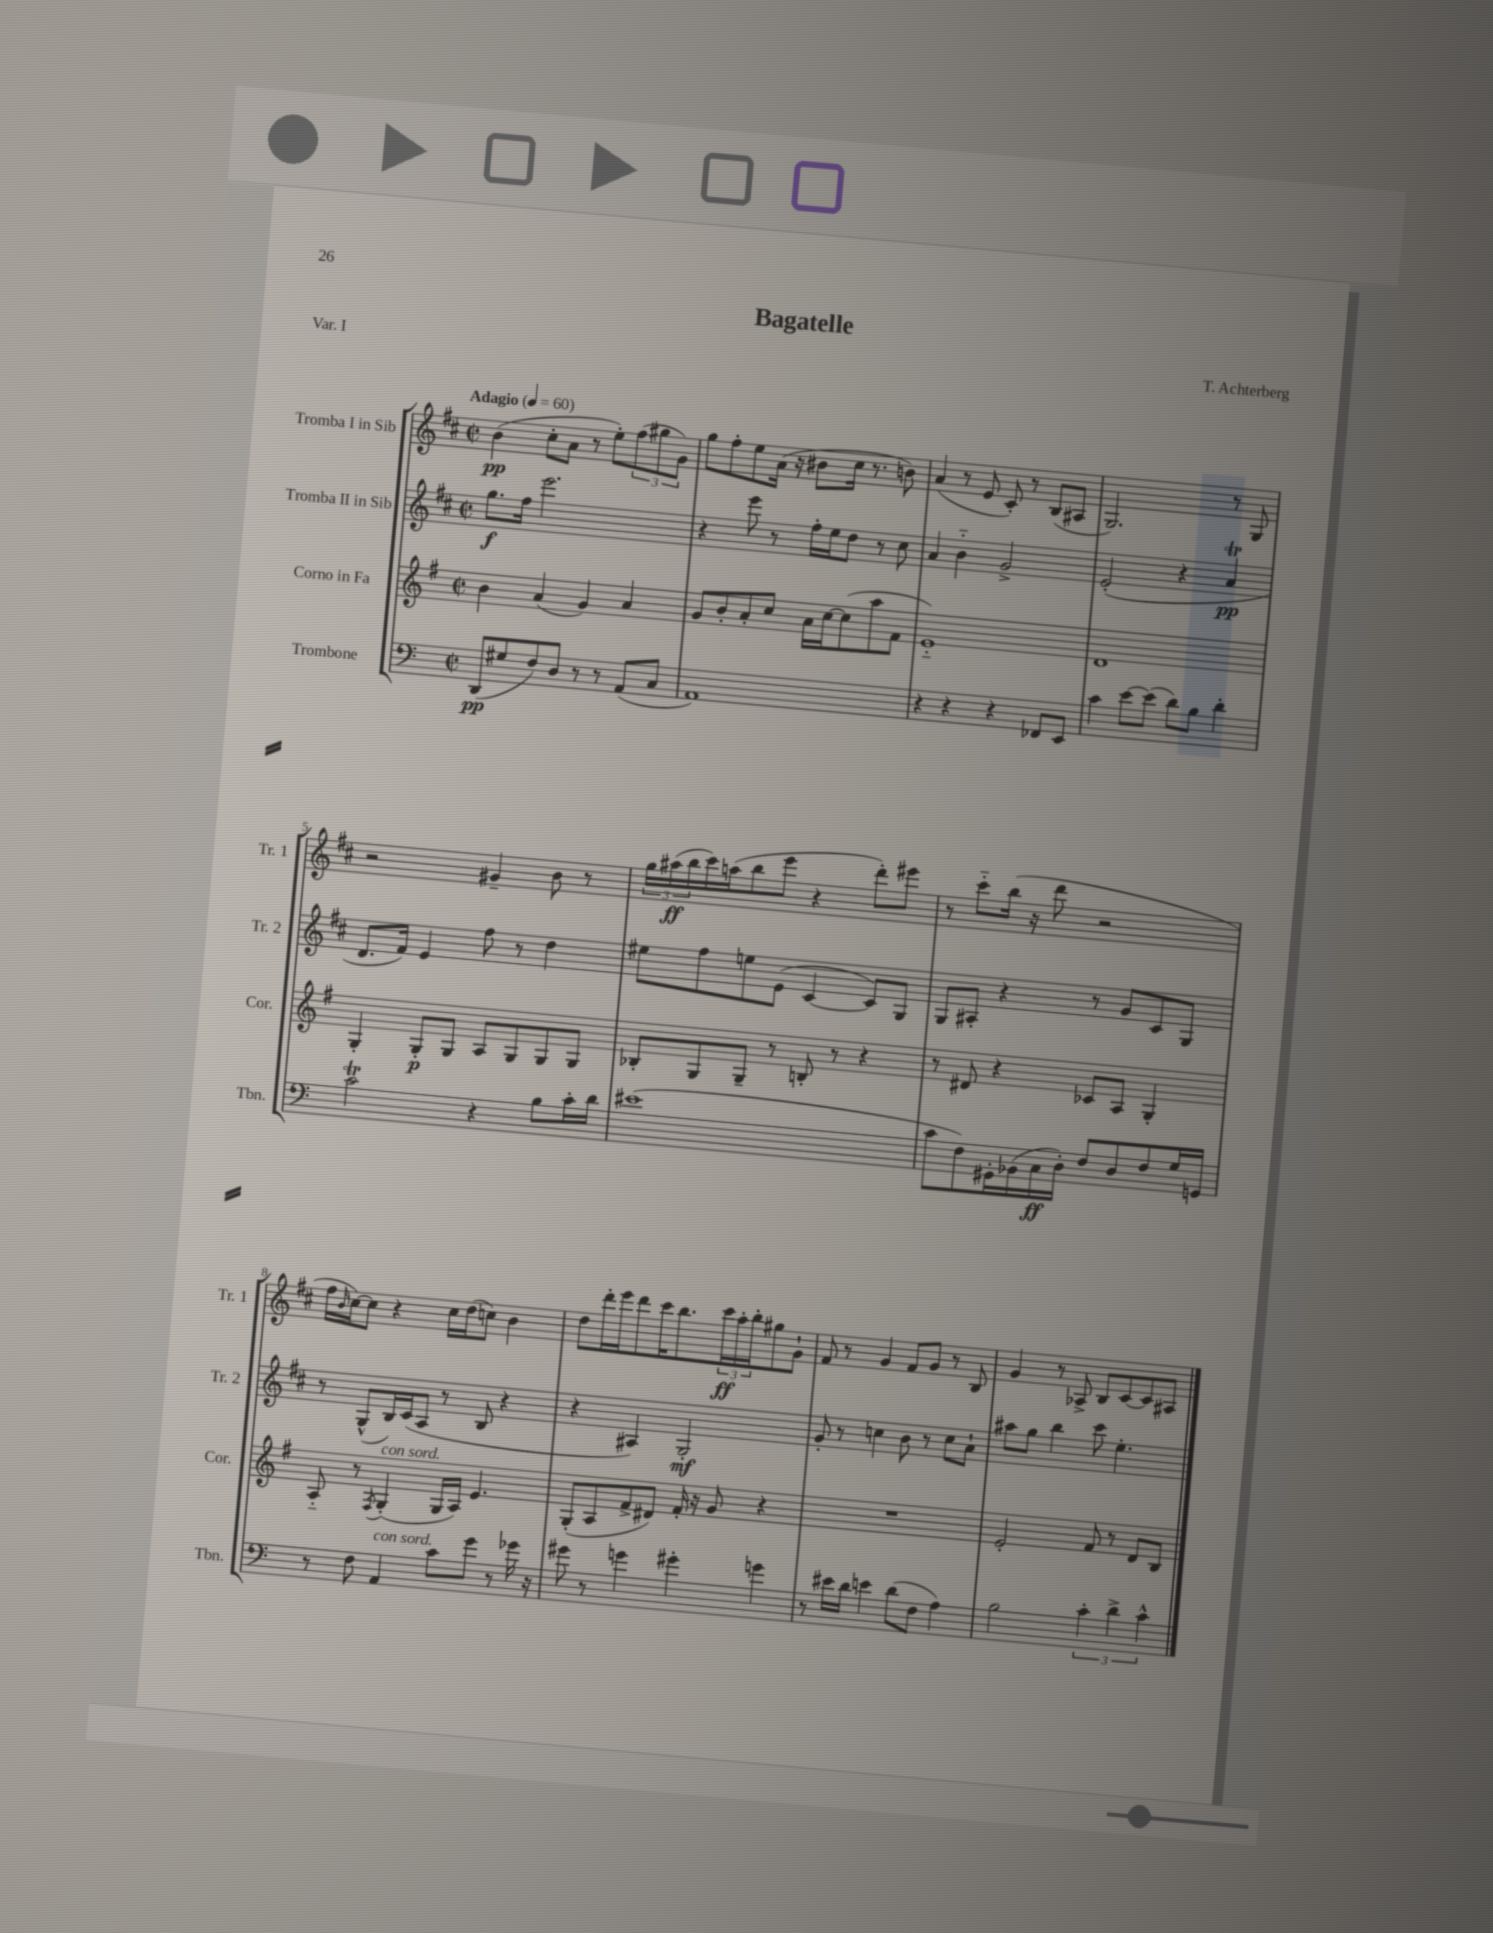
\header { title = "Bagatelle" composer = "T. Achterberg" piece = "Var. I" }
<<
\new StaffGroup <<
\new Staff = "s0" \with { instrumentName = "Tromba I in Sib" shortInstrumentName = "Tr. 1" } {
    \clef treble \key d \major \defaultTimeSignature \time 2/2 \tempo "Adagio" 4 = 60
    b'4\pp( cis''8-. a'8 r8 e''8-.) \tuplet 3/2 { fis''8( gis''8 g'8) } |
    g''8 fis''8-. e''8 a'16( r16 bis'8 cis''16 r8. b'8) |
    a'4( r8 e'8 cis'8-.) r8 b8( ais8 |
    g2.) r8 g8 |
    r2 gis'4-- b'8 r8 |
    \tuplet 3/2 { g''16 ais''16\ff( b''16 } cis'''16) a''16( b''8 e'''8 r4 d'''8-.) eis'''8 |
    r8 cis'''8-_ b''16( r16 d'''8 r2 |
    fis''16 \grace { b'16 } cis''16~) cis''8 r4 cis''16 d''16( c''8) b'4 |
    d''8 d'''16-. e'''16 d'''8 cis'''16 b''8. \tuplet 3/2 { cis'''16\ff a''16-. b''16-. } gis''8 g'8-! |
    fis'8 r8 g'4 fis'8 g'8 r8 b8 |
    g'4 r8 aes8-> b8 cis'8~ cis'8 ais8 \bar "|." |
}
\new Staff = "s1" \with { instrumentName = "Tromba II in Sib" shortInstrumentName = "Tr. 2" } {
    \clef treble \key d \major \defaultTimeSignature \time 2/2
    g''8.\f fis''16 e'''2. |
    r4 e'''8 r8 fis''16-. e''16 d''8 r8 cis''8 |
    a'4 b'4-_ g'2-> |
    e'2-.( r4 a'4\trill\pp |
    d'8. fis'16) e'4 fis''8 r8 d''4 |
    eis''8 fis''8 e''8 e'8( cis'4~ cis'8) g8 |
    g8 ais8-. r4 r8 g'8 cis'8 g8 |
    r8 g8-^( b16) cis'16( a8 r8 b8 r4 |
    r4 ais4) g2-.\mf |
    g'8-. r8 c''4 b'8 r8 c''8 a'8-! |
    ais''8 g''8 b''4 cis'''8 e''4.-. \bar "|." |
}
\new Staff = "s2" \with { instrumentName = "Corno in Fa" shortInstrumentName = "Cor." } {
    \clef treble \key g \major \defaultTimeSignature \time 2/2
    b'4 a'4( g'4) a'4 |
    g'8 b'8-. a'8-. c''8 a'16 c''16~ c''8( a''8 fis'8 |
    e'1-_) |
    d'1 |
    g4-. g8-.\p g8 a8 g8 g8 g8 |
    bes8-. g8 g8-- r8 b8-. r8 r4 |
    r8 dis'8 r4 ces'8 a8 g4-. |
    a8-_ r8 \acciaccatura { fis8 } g4-.^\markup { \italic "con sord." }( g16 a16) e'4. |
    g8-.( a8 fis'8-> dis'8) fis'16-. r16 g'8 r4 |
    R1 |
    e'2-. fis'8 r8 d'8 b8 \bar "|." |
}
\new Staff = "s3" \with { instrumentName = "Trombone" shortInstrumentName = "Tbn." } {
    \clef bass \key c \major \defaultTimeSignature \time 2/2
    d,8\pp( gis8 f8) d8 r8 r8 a,8( c8 |
    a,1) |
    r4 r4 r4 fes,8 e,8 |
    c'4 e'8~ e'8( d'8) b8 d'4-. |
    c'2\trill r4 b8 c'16-. d'16 |
    eis'1( |
    c'8 f8) gis,16-. bes,16( c16\ff d16-.) f8 d8 f8 g16 g,16 |
    r8 f8 a,4^\markup { \italic "con sord." } c'8 g'8 r8 ges'16 r16 |
    gis'8 r8 g'4 gis'4-. g'4 |
    r8 eis'16 d'16 e'4 d'8( f8 a4) |
    b2 \tuplet 3/2 { c'4-. d'4-> c'4-^ } \bar "|." |
}
>>
>>
